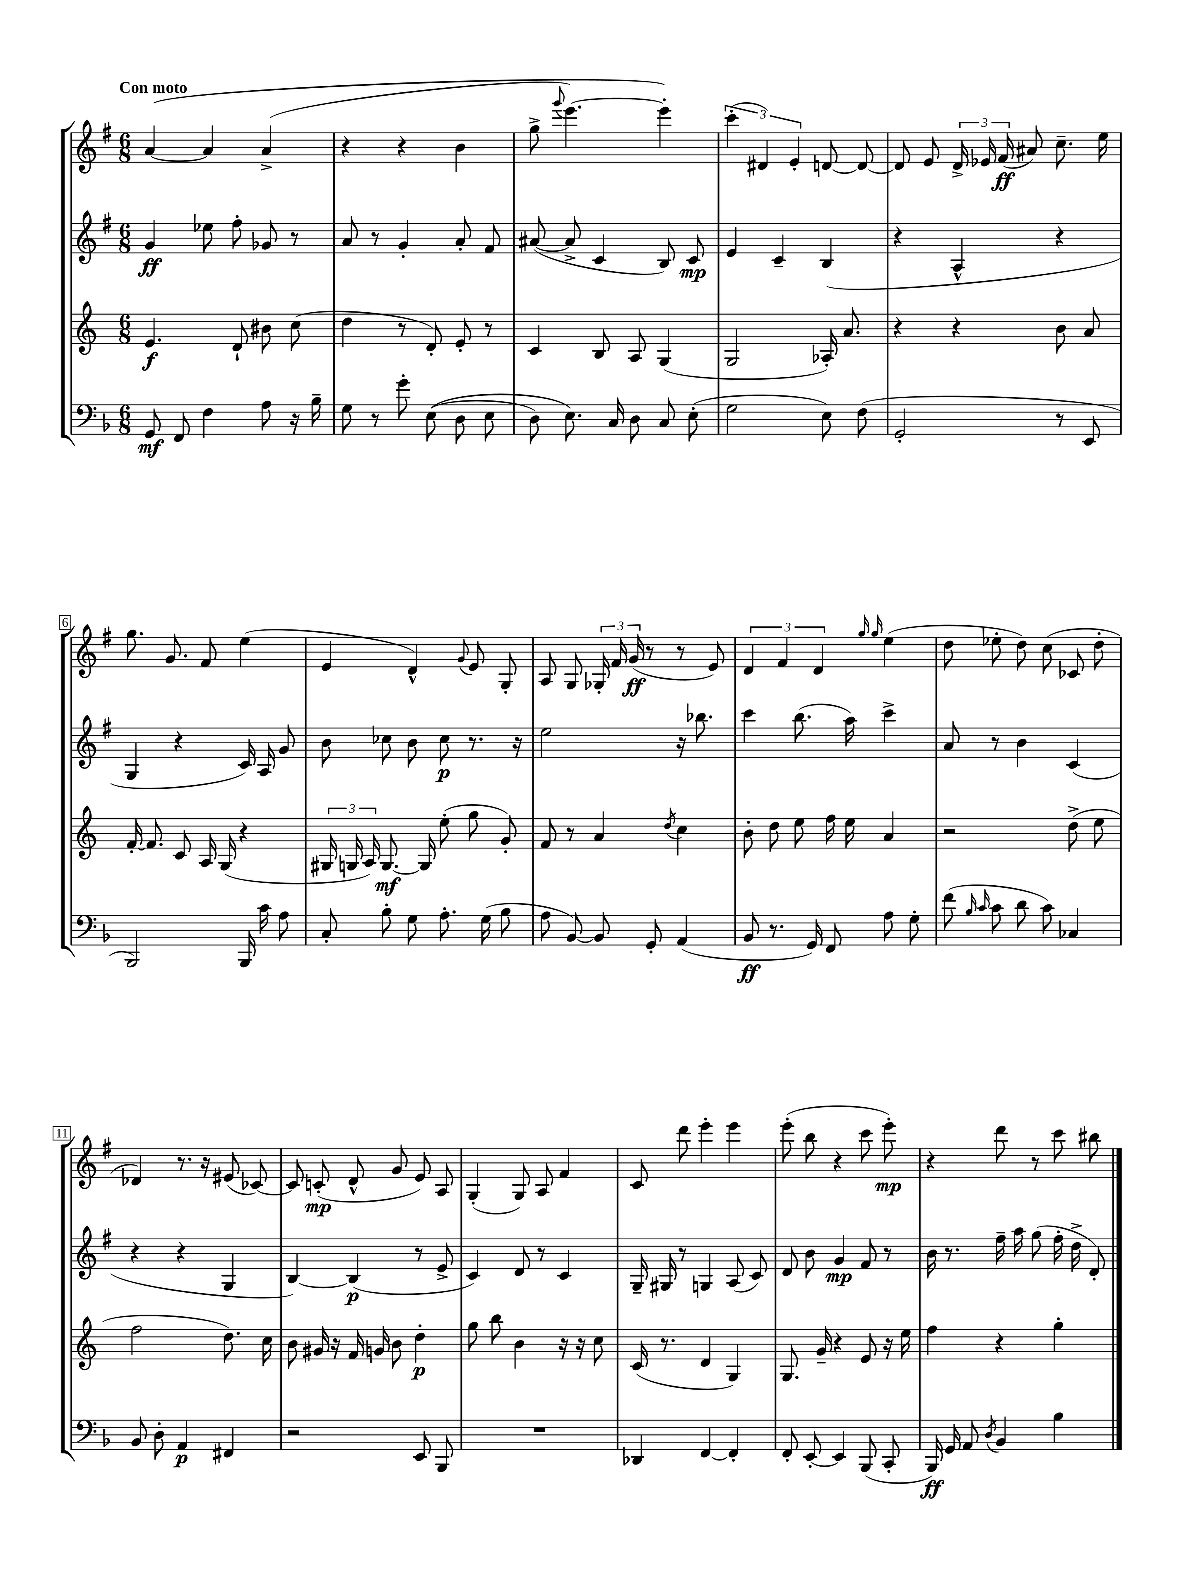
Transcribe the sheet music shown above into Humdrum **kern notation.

**kern	**kern	**kern	**kern
*staff4	*staff3	*staff2	*staff1
*clefF4	*clefG2	*clefG2	*clefG2
*k[b-]	*k[]	*k[f#]	*k[f#]
*M6/8	*M6/8	*M6/8	*M6/8
8GG	4.e	4g	&([4a
8FF	.	.	.
4F	.	8ee-	4a]
.	8d`	8ff#'	.
8A	8b#	8g-	(4a^
16r	(8cc	8r	.
16B-~	.	.	.
=	=	=	=
8G	4dd	8a	4r
8r	.	8r	.
8g'	8r	4g'	4r
&((8E	8d')	.	.
8D	8e'	8a'	4b
8E	8r	8f#	.
=	=	=	=
8D)	4c	([8a#	8gg^
.	.	.	8qqggg
8.E&)	.	8a#^]	[4.eee)
.	8B	4c	.
16C	.	.	.
8D	8A	.	.
8C	(4G	8B)	4eee']&)
(8E'	.	8c	.
=	=	=	=
2G	2G	4e	(6ccc'
.	.	.	6d#)
.	.	4c~	.
.	.	.	6e'
8E)	16A-')	(4B	[8d
.	8.a	.	.
(8F	.	.	8d_
=	=	=	=
2GG'	4r	4r	8d]
.	.	.	8e
.	4r	4A^^	24d^
.	.	.	24e-
.	.	.	(24f#
.	.	.	8a#)
8r	8b	4r	8.cc~
8EE	8a	.	.
.	.	.	16ee
=	=	=	=
2BBB-)	[16f'	4G	8.gg
.	8.f]	.	.
.	.	.	8.g
.	8c	4r	.
.	16A	.	8f#
.	(16G	.	.
16BBB-	4r	16c)	(4ee
16c	.	16A	.
8A	.	8g	.
=	=	=	=
8C'	24G#	8b	4e
.	24G	.	.
.	24A)	.	.
8B-'	[8.G	8cc-	.
8G	.	8b	4d^^)
.	16G]	.	.
8.A'	(8ee'	8cc-	.
.	.	.	8qqg
.	8gg	8.r	8e
(16G	.	.	.
8B-	8g')	.	8G'
.	.	16r	.
=	=	=	=
8A	8f	2ee	8A
[8BB-)	8r	.	8G
8BB-]	4a	.	24G-'
.	.	.	24f#
.	.	.	(24g
8GG'	.	.	8r
.	8qdd	.	.
(4AA	4cc	16r	8r
.	.	8.bb-	.
.	.	.	8e)
=	=	=	=
8BB-	8b'	4ccc	6d
8.r	8dd	.	.
.	.	.	6f#
.	8ee	(8.bb	.
16GG)	.	.	.
.	.	.	6d
8FF	16ff	.	.
.	16ee	16aa)	.
.	.	.	16qqgg
.	.	.	16qqgg
8A	4a	4ccc^	(4ee
8G'	.	.	.
=	=	=	=
(8f	2r	8a	8dd
16qqB-	.	.	.
16qqc	.	.	.
8c	.	8r	8ee-'
8d	.	4b	8dd)
8c)	.	.	(8cc
4C-	(8dd^	(4c	8c-
.	8ee	.	8dd'
=	=	=	=
8BB-	2ff	4r	4d-)
8D'	.	.	.
4AA	.	4r	8.r
.	.	.	16r
4FF#	8.dd)	4G	(8e#
.	.	.	[8c-)
.	16cc	.	.
=	=	=	=
2r	8b	[4B)	8c-]
.	16g#	.	(8c'
.	16r	.	.
.	16f	(4B]	8d^^
.	16g	.	.
.	8b	.	8g
8EE	4dd'	8r	8e)
8BBB-	.	8e^	8A
=	=	=	=
2.r	8gg	4c)	(4G'
.	8bb	.	.
.	4b	8d	8G)
.	.	8r	8A
.	16r	4c	4f#
.	16r	.	.
.	8cc	.	.
=	=	=	=
4DD-	(16c	16G~	8c
.	8.r	16G#	.
.	.	8r	8ddd
[4FF	4d	4G	4eee'
4FF']	4G)	(8A	4eee
.	.	8c)	.
=	=	=	=
8FF'	8.G	8d	(8eee'
[8EE'	.	8b	8bb
.	16g~	.	.
4EE]	4r	4g	4r
(8BBB-	8e	8f#	8ccc
8CC'	16r	8r	8eee')
.	16ee	.	.
=	=	=	=
16BBB-)	4ff	16b	4r
16GG	.	8.r	.
8AA	.	.	.
8qD	.	.	.
4BB-	4r	16ff#~	8ddd
.	.	16aa	.
.	.	(8gg	8r
4B-	4gg'	16ff#'	8ccc
.	.	16dd^	.
.	.	8d')	8bb#
==	==	==	==
*-	*-	*-	*-
